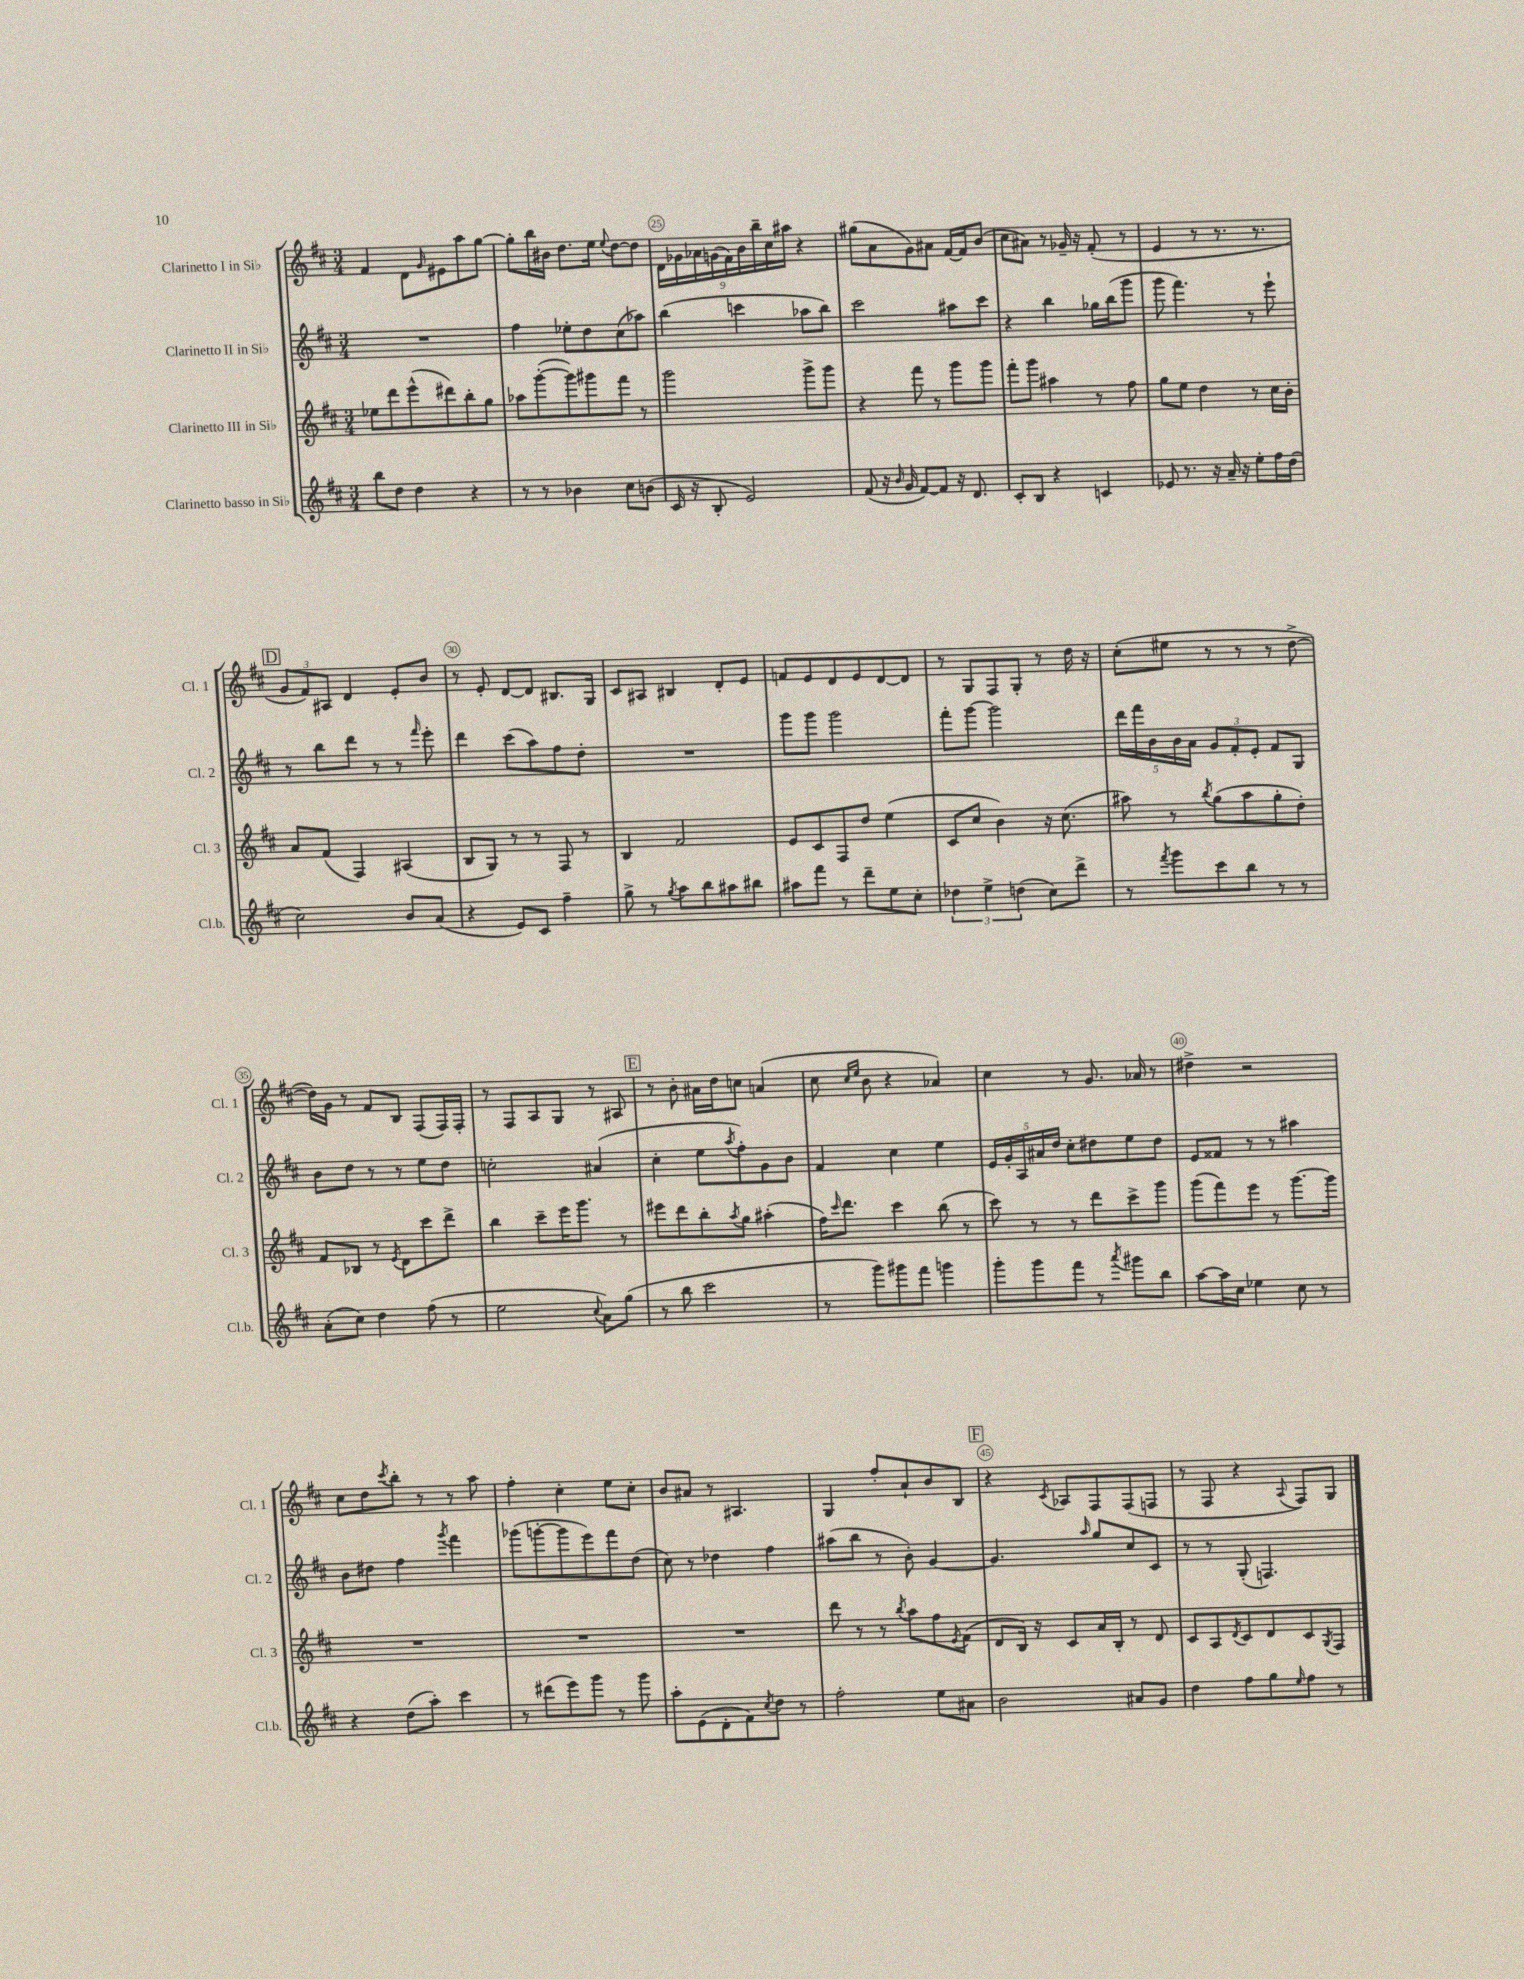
<<
\new StaffGroup <<
\new Staff = "s0" \with { instrumentName = "Clarinetto I in Sib" shortInstrumentName = "Cl. 1" } {
    \clef treble \key d \major \numericTimeSignature \time 3/4
    fis'4 d'8 \grace { g'16 } eis'8 a''8 g''8~ |
    g''8-. b''16 bis'16 d''8. e''16 \appoggiatura { e''8 } d''8~ d''8 |
    \tuplet 9/8 { d'16 ges'16 aes'16 g'16( fis'16) b'16 b''16-- cis''16 ais''16 } r4 |
    gis''8( a'8 g'8) ais'8 fis'16~ fis'16 b'8( |
    cis''8 ais'8) r8 ges'16-- r16 fis'8-.( r8 |
    e'4 r8 r8. r8. |
    \mark \markup { \box "D" } \tuplet 3/2 { g'8 fis'8) ais8 } d'4 e'8-. b'8 |
    r8 e'8-. d'8~ d'8 bis8. g16 |
    cis'8 ais8 bis4 d'8-. e'8 |
    f'8 e'8 d'8 e'8 d'8~ d'8 |
    r8 g8 fis8 g8-. r8 d''16 r16 |
    cis''8-.( eis''8 r8 r8 r8 d''8~-> |
    d''16) g'16 r8 fis'8 b8 fis8( fis16) fis16-. |
    r8 fis8 a8 g8 r8 ais8 |
    \mark \markup { \box "E" } r8 b'8-. ais'16 d''16 c''8 a'4( |
    cis''8 \grace { cis''16 e''16 } b'8 r4 aes'4) |
    cis''4 r8 g'8. aes'16 r8 |
    dis''4-> r2 |
    cis''8 d''8 \acciaccatura { cis'''8 } b''8-. r8 r8 a''8 |
    fis''4-. cis''4-. e''8 cis''8-. |
    b'8 ais'8 r8 ais4. |
    g4 fis''8-. a'8-! b'8 b8 |
    \mark \markup { \box "F" } r4 \acciaccatura { cis'8 } aes8 fis8 fis8( f8 |
    r8 fis8 r4 \appoggiatura { a8 } fis8) g8 \bar "|." |
}
\new Staff = "s1" \with { instrumentName = "Clarinetto II in Sib" shortInstrumentName = "Cl. 2" } {
    \clef treble \key d \major \numericTimeSignature \time 3/4
    R2. |
    fis''4 ees''8-. d''8 cis''8( aes''8) |
    b''4( c'''4 aes''8 b''8) |
    cis'''2 ais''8 cis'''8 |
    r4 b''4 ges''16 b''16( g'''8 |
    g'''8 fis'''4.) r8 e'''8-! |
    \mark \markup { \box "D" } r8 b''8 d'''8 r8 r8 \grace { fis'''16 } e'''8-. |
    d'''4 cis'''8( a''8) fis''8 d''8-. |
    R2. |
    g'''8 g'''8 g'''2 |
    fis'''8-. g'''8~ g'''2 |
    \tuplet 5/4 { d'''16 fis'''16 b'16 b'16 a'16 } \tuplet 3/2 { g'8 fis'8-. e'8-. } fis'8 g8 |
    b'8 d''8 r8 r8 e''8 d''8 |
    c''2-. ais'4( |
    \mark \markup { \box "E" } cis''4-. e''8 \acciaccatura { a''8 } fis''8-.) g'8 b'8 |
    fis'4 cis''4 e''4 |
    \tuplet 5/4 { e'16 g'16-. a16 ais'16 d''16 } cis''8-. dis''8 e''8 dis''8 |
    e'8 fisis'8 r8 r8 ais''4 |
    b'8 dis''8 fis''4 \acciaccatura { g'''8 } fis'''4 |
    ges'''8( g'''8~-. g'''8 e'''8) fis'''8 d''8( |
    cis''8) r8 des''4 fis''4 |
    ais''8( b''8 r8 b'8-.) g'4~ |
    \mark \markup { \box "F" } g'4. \grace { a''16 } g''8 cis''8 cis'8 |
    r8 r8 g8-.( f4.) \bar "|." |
}
\new Staff = "s2" \with { instrumentName = "Clarinetto III in Sib" shortInstrumentName = "Cl. 3" } {
    \clef treble \key d \major \numericTimeSignature \time 3/4
    ees''8 d'''8 e'''8-^( dis'''8) b''8-. g''8 |
    aes''8 g'''8~-.( g'''8) gis'''8 fis'''8 r8 |
    g'''2 g'''8-> g'''8 |
    r4 fis'''8 r8 g'''8 g'''8 |
    fis'''8-. g'''8 ais''4 r8 fis''8 |
    g''8 e''8 d''4 r8 cis''16 b'16-. |
    \mark \markup { \box "D" } a'8 fis'8( fis4) ais4( |
    b8 g8) r8 r8 fis8 r8 |
    b4 fis'2 |
    e'8 cis'8 fis8 d''8 e''4( |
    cis'8 cis''8 b'4) r16 cis''8.( |
    ais''8) r8 \acciaccatura { b''8 } g''8( ais''8 g''8-. d''8-.) |
    fis'8 bes8 r8 \acciaccatura { e'8 } d'8 cis'''8 d'''8-> |
    b''4 cis'''8-- e'''16 g'''8. r8 |
    \mark \markup { \box "E" } eis'''8 d'''8 b''8-. \acciaccatura { a''8 } g''8 ais''4-.( |
    fis''16) \grace { cis'''16 } d'''8. cis'''4 b''8( r8 |
    cis'''8) r8 r8 d'''8 cis'''8-> g'''8 |
    g'''8( fis'''8) e'''8 r8 g'''8.~ g'''16 |
    R2. |
    R2. |
    R2. |
    d'''8 r8 r8 \acciaccatura { b''8 } a''8 fis''8 \acciaccatura { e'8 } fis'8( |
    \mark \markup { \box "F" } d'8 b16) r16 cis'8 a'16 b16-. r8 d'8 |
    cis'8 a8 \acciaccatura { d'8 } cis'8 d'8 cis'8 \acciaccatura { g8 } fis8 \bar "|." |
}
\new Staff = "s3" \with { instrumentName = "Clarinetto basso in Sib" shortInstrumentName = "Cl.b." } {
    \clef treble \key d \major \numericTimeSignature \time 3/4
    b''8 d''8 d''4 r4 |
    r8 r8 bes'4 cis''8 b'8( |
    cis'16 r16 b8-. e'2) |
    fis'8( r16 \grace { b'16 } g'16 fis'8~) fis'8 r16 d'8. |
    cis'8-. b8 r4 c'4 |
    ees'8 r8. r16 a'16-- r16 e''8-. fis''16 d''16( |
    \mark \markup { \box "D" } cis''2) b'8 a'8( |
    r4 e'8) cis'8 fis''4-- |
    g''8-> r8 \acciaccatura { g''8 } a''8 b''8 ais''8 bis''8 |
    ais''8 fis'''8 r8 d'''8-- e''8 cis''8-. |
    \tuplet 3/2 { des''4 e''4-> d''4( } cis''8) d'''8-> |
    r8 \acciaccatura { fis'''8 } g'''8 cis'''8 b''8 r8 r8 |
    a'8-.( cis''8) d''4 fis''8( r8 |
    e''2 \appoggiatura { cis''8 } a'8) g''8( |
    \mark \markup { \box "E" } r8 b''8 cis'''2 |
    r8 g'''8) gis'''8 fis'''8 g'''4 |
    g'''8-. g'''8 fis'''8 r8 \acciaccatura { a'''8 } gis'''8 b''8 |
    a''8~ a''16 cis''16 ees''4 cis''8 r8 |
    r4 d''8( a''8-.) cis'''4 |
    r8 dis'''8( e'''8) g'''8 r8 g'''8 |
    a''8-. e'8( d'8-. fis'8) \acciaccatura { cis''8 } d''8 r8 |
    fis''2-. e''8 ais'8 |
    \mark \markup { \box "F" } b'2 ais'8 g'8 |
    d''4 fis''8 g''8 \grace { e''16 } fis''8 r8 \bar "|." |
}
>>
>>
\layout { \context { \Score currentBarNumber = #23 \override BarNumber.break-visibility = ##(#f #t #t) barNumberVisibility = #(every-nth-bar-number-visible 5) \override BarNumber.stencil = #(make-stencil-circler 0.1 0.3 ly:text-interface::print) } }
